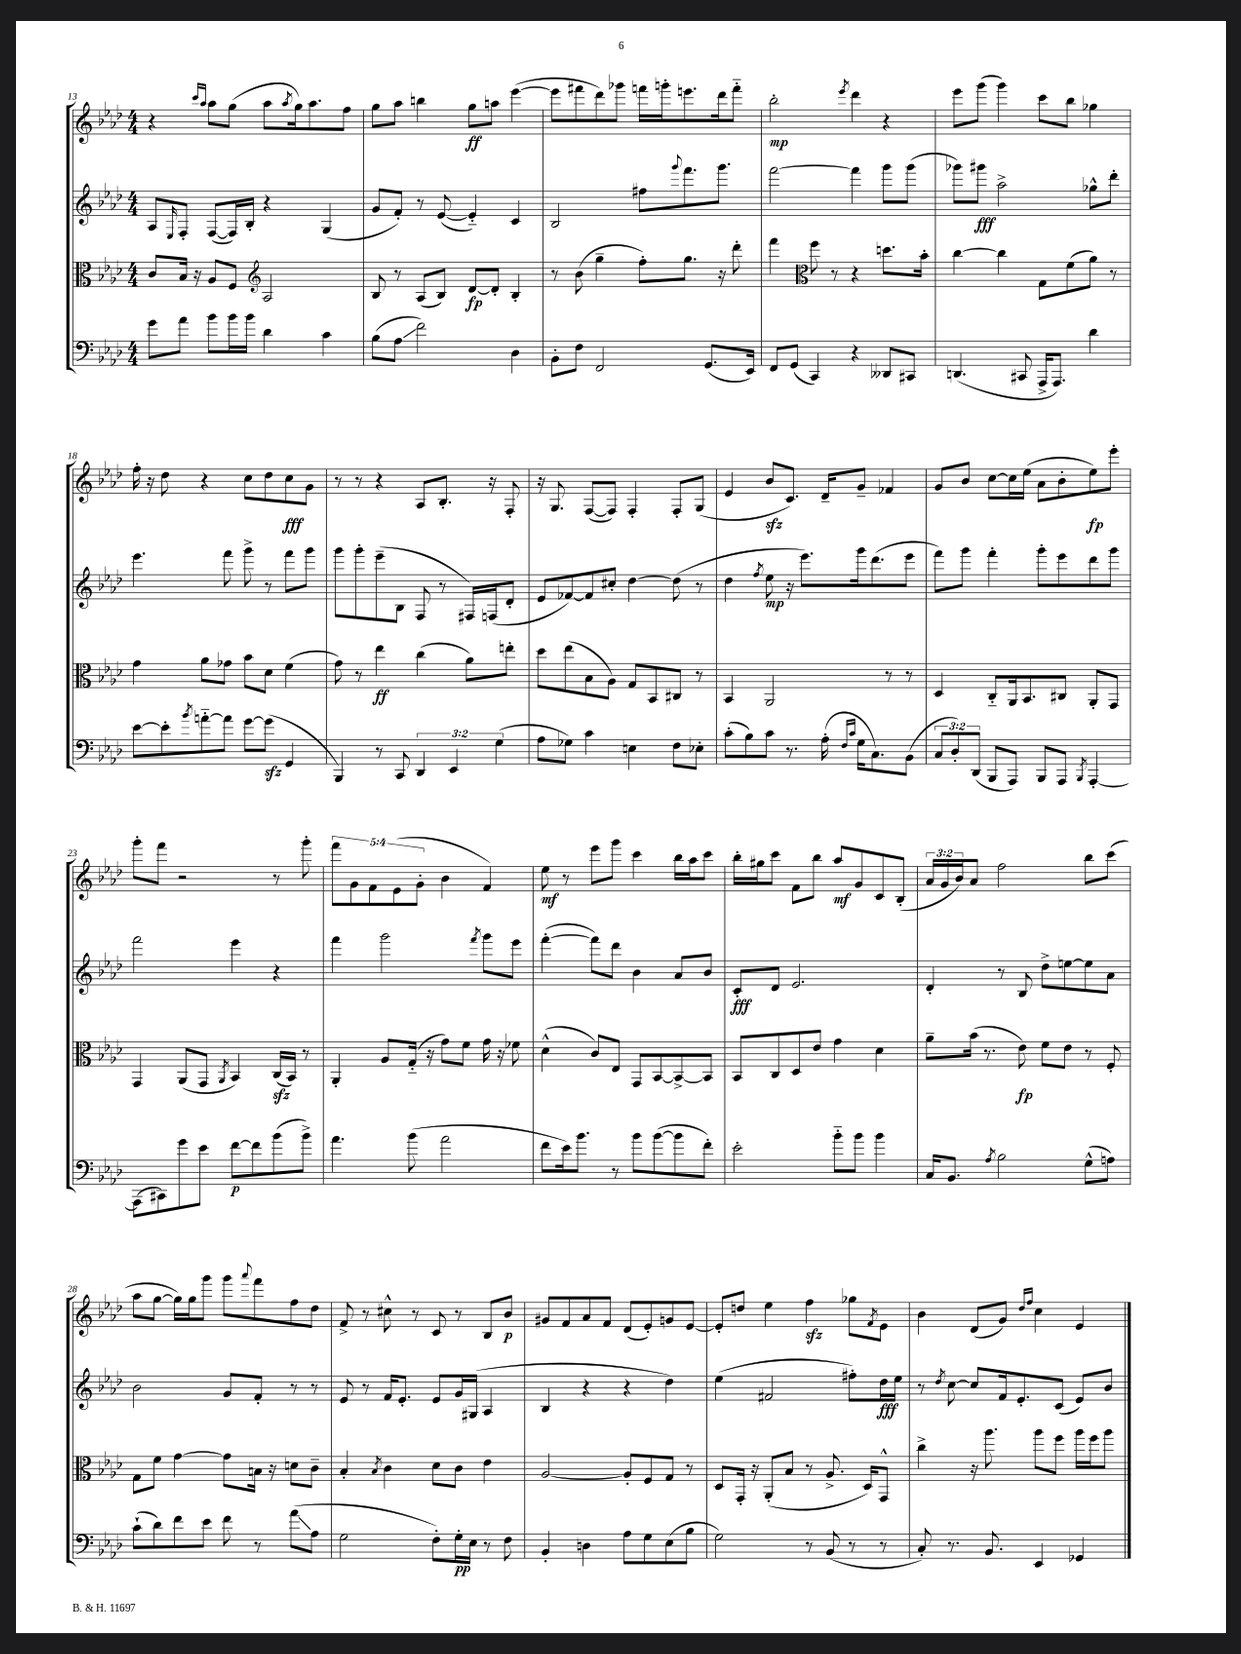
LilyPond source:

<<
\new StaffGroup <<
\new Staff = "s0" {
    \clef treble \key aes \major \numericTimeSignature \time 4/4 \override Staff.TupletNumber.text = #tuplet-number::calc-fraction-text
    r4 \grace { c'''16 aes''16 } aes''8 g''8( aes''8 \acciaccatura { aes''8 } g''16) aes''8. f''8 |
    g''8 aes''8 b''4 g''8\ff a''8 ees'''4~( |
    ees'''8 fis'''8 des'''8) ges'''8 f'''16 g'''16-. e'''8. des'''16 f'''8-_ |
    bes''2-.\mp \acciaccatura { ees'''8 } des'''4 r4 |
    ees'''8 g'''8( g'''4) c'''8 bes''8 ges''4 |
    f''16-. r16 des''8 r4 c''8 des''8 c''8\fff g'8 |
    r8 r8 r4 aes8 bes8.-. r16 f8-. |
    r16 g8. f8~( f8) f4-. f8-. g8( |
    ees'4 bes'8\sfz c'8.) des'16-- g'8-- fes'4 |
    g'8 bes'8 c''8~ c''16 ees''16( aes'8 bes'8-. ees''8\fp) ees'''8-. |
    g'''8-. f'''8 r2 r8 g'''8-. |
    \tuplet 5/4 { f'''8 g'8 f'8 ees'8( g'8-. } bes'4 f'4) |
    ees''8\mf r8 ees'''8 g'''8 c'''4 bes''16 aes''16 c'''8 |
    bes''16-. gis''16 c'''8 f'8 bes''8 aes''8\mf g'8 c'8 bes8-.( |
    \tuplet 3/2 { aes'16 g'16 bes'16) } aes'8 f''2 bes''8 c'''8( |
    aes''8 g''8~ g''16) g''16 g'''8 g'''8 \appoggiatura { aes'''8 } f'''8 f''8 des''8 |
    f'8-> r8 cis''8-^ r8 c'8 r8 bes8 bes'8\p |
    gis'8 f'8 aes'8 f'8 des'8( ees'8-.) g'8 ees'8~ |
    ees'8-. d''8 ees''4 f''4\sfz ges''8 \acciaccatura { f'8 } ees'8 |
    bes'4 des'8( g'8) \grace { des''16 f''16 } c''4 ees'4 \bar "|." |
}
\new Staff = "s1" {
    \clef treble \key aes \major \numericTimeSignature \time 4/4
    aes8 \grace { ees16 } f8-. f8~( f16) bes16-. r4 g4( |
    g'8 f'8-.) r8 ees'8~( ees'4-_) c'4 |
    bes2 fis''8 \appoggiatura { g'''8 } f'''8. g'''8. |
    f'''2~ f'''4 g'''8 g'''8( |
    ges'''8) gis'''8\fff aes''2-> ges''8-^ des'''8-. |
    ees'''4. f'''8 g'''8-> r8 f'''8 g'''8 |
    g'''8 g'''8-. ees'''8--( bes8 f8 r8 fis16) f16( des'8-. |
    ees'8 fes'8~) fes'8 cis''8-. des''4~ des''8( r8 |
    des''4 \acciaccatura { f''8 } ees''8\mp r16 ees'''8.) g'''16 des'''8.( ees'''8 |
    f'''8) g'''8 f'''4-. g'''8-. ees'''8 des'''8 g'''8 |
    f'''2 ees'''4 r4 |
    f'''4 g'''2 \acciaccatura { f'''8 } g'''8 ees'''8 |
    f'''4~-.( f'''8) des'''8 bes'4 aes'8 bes'8 |
    c'8-.\fff des'8 ees'2. |
    des'4-. r8 bes8 des''8-> e''8~ e''8 aes'8 |
    bes'2 g'8 f'8-. r8 r8 |
    ees'8 r8 f'16 ees'8.-. ees'8 g'16 gis16( aes4 |
    bes4 r4 r4 des''4) |
    ees''4( fis'2 fis''8-.) des''16\fff ees''16 |
    r8 \acciaccatura { des''8 } c''8~ c''8 f'16 ees'8.-. c'8( ees'8) bes'8 \bar "|." |
}
\new Staff = "s2" {
    \clef alto \key aes \major \numericTimeSignature \time 4/4
    c'8 bes16 r16 aes8 f8 \clef treble aes2 |
    bes8 r8 aes8( bes8) des'8~\fp des'8-. bes4-. |
    r8 bes'8( g''4-- f''8-.) g''8. r16 des'''8-. |
    f'''4 \clef alto f''8 r8 r4 d''8. bes'16-. |
    c''4~ c''4 g8 f'8( aes'8) r8 |
    g'4 aes'8 ges'8 bes'8 des'8 f'4( |
    g'8) r8 ees''4\ff c''4( aes'8) e''8-. |
    des''8 ees''8( bes8 aes8) g8 bes,8 cis8 r8 |
    bes,4 aes,2 r8 r8 |
    des4 c8-_ aes,16 bes,8. cis8 aes,8-. g,8 |
    g,4 aes,8( g,8 \acciaccatura { aes,8 } bes,4) c16\sfz( bes,16) r8 |
    aes,4-. aes8 g16-_( r16 g'8) f'8 g'16 r16 fes'8 |
    des'4-^( c'8) ees8 g,8 bes,8~ bes,8~-> bes,8 |
    bes,8 c8 des8 ees'8 g'4 des'4 |
    aes'8-- bes'16( r8. ees'8\fp) f'8 ees'8 r8 f8-. |
    g8 f'8 g'4~ g'8 b16 r16 d'8 c'8-- |
    bes4-. \acciaccatura { bes8 } c'4 des'8 c'8 ees'4 |
    aes2~ aes8-. f8 g8 r8 |
    des8 g,16-. r16 aes,8-.( bes8 r8 aes8.-> des16) g,8-^ |
    c''4-> r16 aes''8. aes''8 f''8 aes''16 f''16 aes''8 \bar "|." |
}
\new Staff = "s3" {
    \clef bass \key aes \major \numericTimeSignature \time 4/4 \override Staff.TupletNumber.text = #tuplet-number::calc-fraction-text
    g'8 aes'8 bes'8 bes'16 bes'16 des'4 c'4 |
    bes8( aes8\glissando f'2) des4 |
    bes,8-. f8 f,2 g,8.( ees,16) |
    f,8 g,8( c,4) r4 deses,8 cis,8 |
    d,4.( cis,8 aes,,16-> aes,,8.) des'4 |
    ees'8~ ees'8-. \acciaccatura { bes'8 } a'8~-_ a'8 g'8~ g'8\sfz( g,4 |
    bes,,4) r8 c,8 \tuplet 3/2 { des,4 ees,4 g4( } |
    aes8 ges8) c'4 e4 f8 ees8-. |
    c'8-.( bes8) c'8 r8. aes16-.( \grace { f16 c'16 } g16 c8.) bes,8( |
    \tuplet 3/2 { c8 des8-.) des,8( } bes,,8 aes,,8) bes,,8 aes,,8 \acciaccatura { bes,,8 } aes,,4~-. |
    aes,,8( cis,8) g'8 ees'8 f'8~\p f'8 bes'8( bes'8->) |
    aes'4. bes'8( aes'2 |
    f'8 ees'16) bes'8. r8 bes'8 bes'8~( bes'8 f'8-.) |
    ees'2-. bes'8-_ bes'8 bes'4 |
    c16 bes,8. \acciaccatura { aes8 } bes2 g8-^( a8) |
    c'8-!( des'8) f'8 ees'8 f'8 r8 aes'8\glissando( aes8 |
    g2 f8-.) g16-.\pp ees16 r8 f8 |
    bes,4-. d4 aes8 g8 ees8( bes8 |
    g2) r8 bes,8( r8 r8 |
    c8-.) r8. bes,8. ees,4 ges,4 \bar "|." |
}
>>
>>
\layout { \context { \Score currentBarNumber = #13 } }
